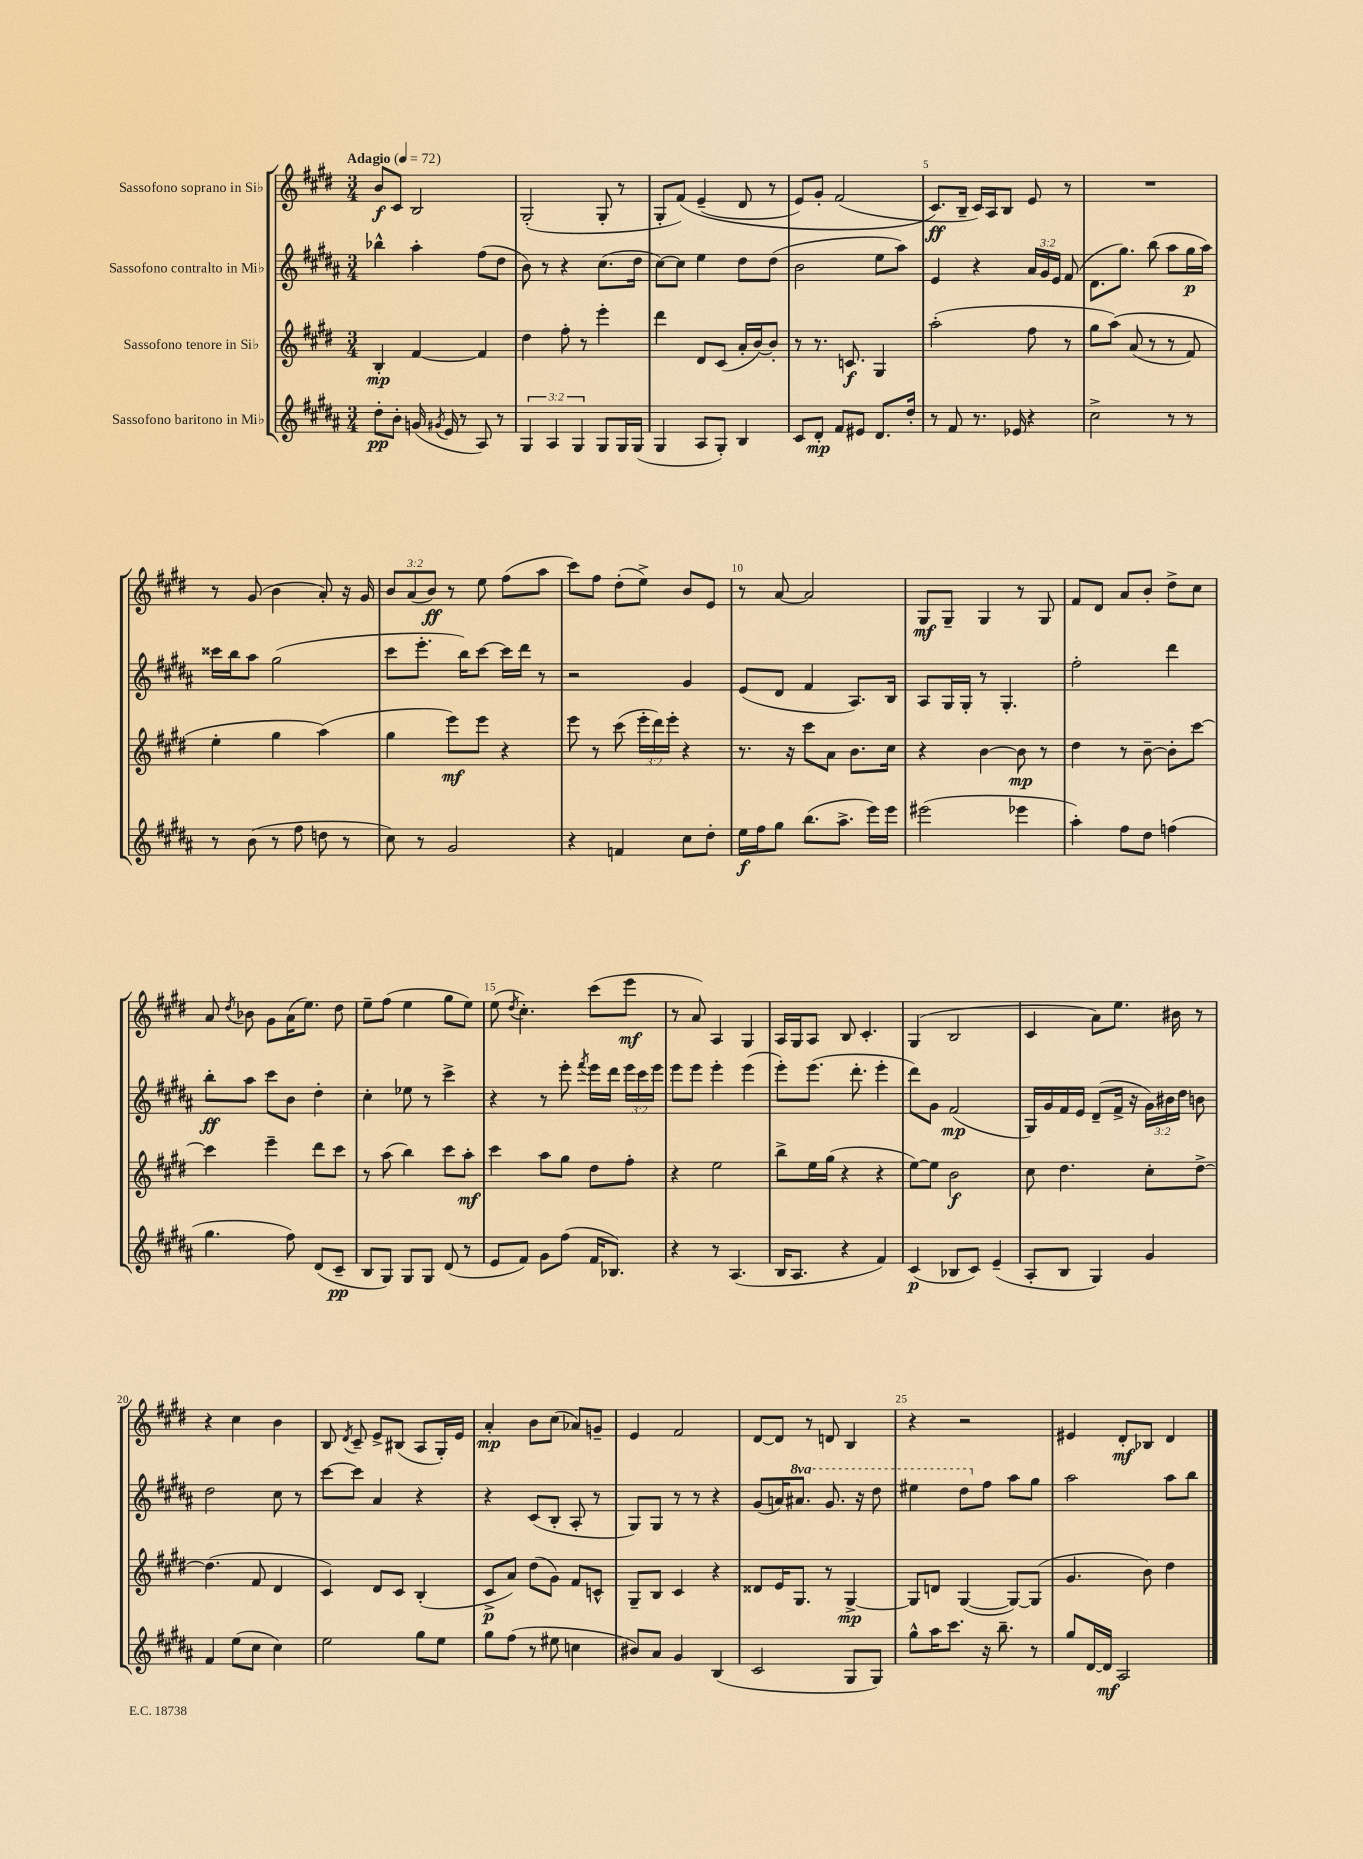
<<
\new StaffGroup <<
\new Staff = "s0" \with { instrumentName = "Sassofono soprano in Sib" } {
    \clef treble \key e \major \numericTimeSignature \time 3/4 \override Staff.TupletNumber.text = #tuplet-number::calc-fraction-text \tempo "Adagio" 4 = 72
    \autoBeamOff b'8[\f cis'8] b2 |
    gis2-.( gis8-. r8 |
    gis8[-. fis'8])\( e'4--( dis'8 r8 |
    e'8[) gis'8]-. fis'2( |
    cis'8.[\ff\) b16]-- cis'16[) a16 b8] e'8 r8 |
    R2. |
    r8 gis'8( b'4 a'8-.) r16 gis'16 |
    \tuplet 3/2 { b'8[ a'8( b'8]\ff) } r8 e''8 fis''8[( a''8] |
    cis'''8[) fis''8] dis''8[-.( e''8]->) b'8[ e'8] |
    r8 a'8~ a'2 |
    gis8[\mf gis8]-- gis4 r8 gis8 |
    fis'8[ dis'8] a'8[ b'8]-. dis''8[-> cis''8] |
    a'8 \acciaccatura { dis''8 } bes'8 gis'8[ a'16( e''8.]) dis''8 |
    e''8[-- fis''8]( e''4 gis''8[ e''8]) |
    e''8( \acciaccatura { dis''8 } cis''4.-.) cis'''8[( e'''8]\mf |
    r8 a'8) a4 gis4 |
    a16[ gis16 a8] b8 cis'4.-. |
    gis4( b2 |
    cis'4 a'8[) e''8.] bis'16 r8 |
    r4 cis''4 b'4 |
    b8 \acciaccatura { dis'8 } cis'8-- e'8[-> bis8]( a8[ gis16-.) e'16] |
    a'4-.\mp b'8[ cis''8]( aes'8[) g'8]-- |
    e'4 fis'2 |
    dis'8[~ dis'8] r8 d'8 b4 |
    r4 r2 |
    eis'4 dis'8[-.\mf bes8] dis'4 \bar "|." |
}
\new Staff = "s1" \with { instrumentName = "Sassofono contralto in Mib" } {
    \clef treble \key b \major \numericTimeSignature \time 3/4 \override Staff.TupletNumber.text = #tuplet-number::calc-fraction-text \set Staff.ottavationMarkups = #ottavation-simple-ordinals
    \autoBeamOff bes''4-^ ais''4-. fis''8[( dis''8] |
    b'8) r8 r4 cis''8.[( dis''16] |
    cis''8[~) cis''8] e''4 dis''8[ dis''8]( |
    b'2 e''8[ ais''8]) |
    e'4 r4 \tuplet 3/2 { ais'16[ gis'16 e'16] } fis'8( |
    dis'8.[ gis''8.]) b''8( ais''8[ gis''16\p ais''16]) |
    cisis'''16[ b''16 ais''8] gis''2( |
    cis'''8[ e'''8.]-. b''16[) cis'''8]~ cis'''16[ dis'''16] r8 |
    r2 gis'4 |
    e'8[( dis'8] fis'4 ais8.[) b16] |
    ais8[ gis16 gis16]-. r8 gis4.-. |
    fis''2-. dis'''4 |
    b''8[-.\ff ais''8] cis'''8[ b'8] dis''4-. |
    cis''4-. ees''8 r8 cis'''4-> |
    r4 r8 e'''8-. \acciaccatura { fis'''8 } e'''16[ dis'''16] \tuplet 3/2 { e'''16[ cis'''16 e'''16] } |
    e'''8[ e'''8] e'''4-. e'''4( |
    e'''8[-.) e'''8.]( dis'''8.-. e'''4-. |
    dis'''8[) gis'8] fis'2\mp( |
    gis16[) gis'16 fis'16 e'16] dis'8[--( fis'16]-> r16 \tuplet 3/2 { gis'16[) bis'16 dis''16] } b'8 |
    dis''2 cis''8 r8 |
    cis'''8[~ cis'''8] ais'4 r4 |
    r4 cis'8[( b8]-. ais8-. r8 |
    gis8[) gis8] r8 r8 r4 |
    gis'8[( a'16) \ottava #1 ais''!8.] gis''8. r16 dis'''8 |
    eis'''4 dis'''8[ \ottava #0 fis''8] ais''8[ gis''8] |
    ais''2 ais''8[ b''8] \bar "|." |
}
\new Staff = "s2" \with { instrumentName = "Sassofono tenore in Sib" } {
    \clef treble \key e \major \numericTimeSignature \time 3/4 \override Staff.TupletNumber.text = #tuplet-number::calc-fraction-text
    \autoBeamOff b4-.\mp fis'4~ fis'4 |
    dis''4 fis''8-. r8 e'''4-. |
    dis'''4 dis'8[ cis'8]( a'16[-. b'16~) b'8]-. |
    r8 r8. c'8.\f gis4 |
    a''2-.( fis''8 r8 |
    gis''8[ a''8])\( a'8( r8 r8 fis'8) |
    e''4-. gis''4 a''4(\) |
    gis''4 e'''8[\mf) e'''8] r4 |
    e'''8 r8 cis'''8( \tuplet 3/2 { e'''16[-. dis'''16) e'''16]-. } r4 |
    r8. r16 cis'''8[ a'8] b'8.[ cis''16] |
    r4 b'4~ b'8\mp r8 |
    dis''4 r8 b'8~-- b'8[-. cis'''8]~ |
    cis'''4 e'''4-- dis'''8[ cis'''8] |
    r8 a''8( b''4) cis'''8[ a''8]-.\mf |
    cis'''4 a''8[ gis''8] dis''8[ fis''8]-. |
    r4 e''2 |
    b''8[-> e''16 gis''16]( r4 r4 |
    e''8[~) e''8] b'2\f |
    cis''8 dis''4. cis''8[-. dis''8]~-> |
    dis''4.( fis'8 dis'4 |
    cis'4) dis'8[ cis'8] b4-.( |
    cis'8[->\p a'8]) dis''8[( gis'8]) fis'8[ c'8]-^ |
    gis8[-- b8] cis'4 r4 |
    disis'8[ e'16 gis8.] r8 gis4~->\mp |
    gis8[ d'8] gis4~( gis8[~) gis8]( |
    gis'4. b'8) dis''4 \bar "|." |
}
\new Staff = "s3" \with { instrumentName = "Sassofono baritono in Mib" } {
    \clef treble \key b \major \numericTimeSignature \time 3/4 \override Staff.TupletNumber.text = #tuplet-number::calc-fraction-text
    \autoBeamOff dis''8[-.\pp b'8]-. g'16( \acciaccatura { gis'8 } e'16 r8 ais8) r8 |
    \tuplet 3/2 { gis4 ais4 gis4 } gis8[ gis16 gis16]( |
    gis4 ais8[ gis8]-.) b4 |
    cis'8[ dis'8]-.\mp fis'8[ eis'8] dis'8.[ dis''16]-. |
    r8 fis'8 r8. ees'16 r4 |
    cis''2-> r8 r8 |
    r8 b'8( r8 fis''8 d''8 r8 |
    cis''8) r8 gis'2 |
    r4 f'4 cis''8[ dis''8]-. |
    e''16[\f fis''16 gis''8] b''8.[( ais''8.]-> e'''16[) e'''16] |
    eis'''2( ees'''4 |
    ais''4-.) fis''8[ dis''8] f''4( |
    gis''4. fis''8) dis'8[( cis'8]--\pp |
    b8[ gis8]) gis8[ gis8] dis'8( r8 |
    e'8[ fis'8]) gis'8[ fis''8]( fis'16[ bes8.]) |
    r4 r8 ais4.( |
    b16[ ais8.] r4 fis'4) |
    cis'4\p( bes8[ cis'8]) e'4--( |
    ais8[-. b8] gis4) gis'4 |
    fis'4 e''8[( cis''8] cis''4) |
    e''2 gis''8[ e''8] |
    gis''8[ fis''8]( r8 eis''8 c''4 |
    bis'8[) ais'8] gis'4 b4( |
    cis'2 gis8[ gis8]) |
    gis''8[-^ ais''16 cis'''8.] r16 b''8.-- r8 |
    gis''8[ dis'16~ dis'16]\mf ais2 \bar "|." |
}
>>
>>
\layout { \context { \Score \override BarNumber.break-visibility = ##(#f #t #t) barNumberVisibility = #(every-nth-bar-number-visible 5) } }
